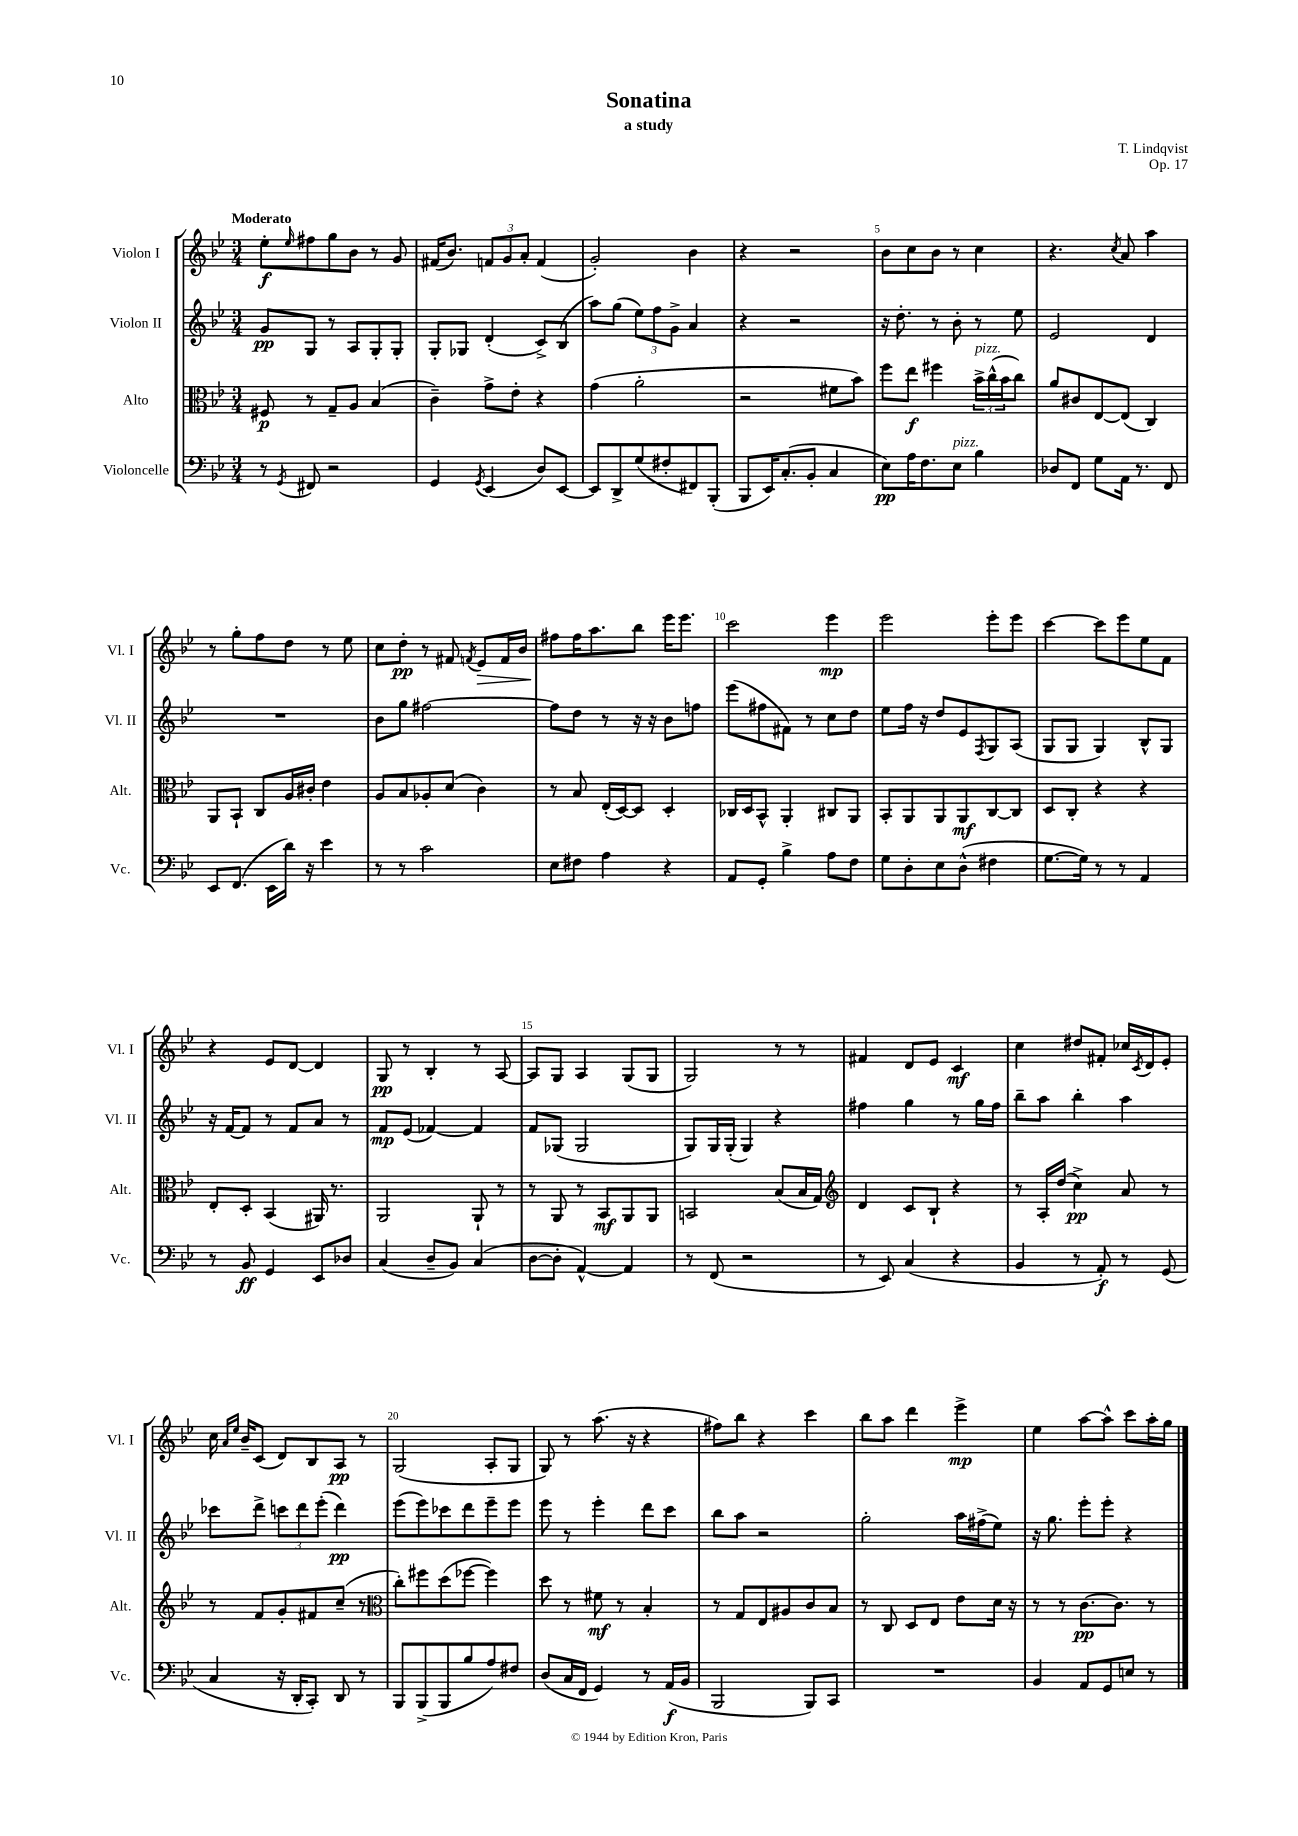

**kern	**kern	**kern	**kern
*staff4	*staff3	*staff2	*staff1
*clefF4	*clefC3	*clefG2	*clefG2
*k[b-e-]	*k[b-e-]	*k[b-e-]	*k[b-e-]
*M3/4	*M3/4	*M3/4	*M3/4
8r	8F#	8g	8ee-'
8qGG	.	.	16qqee-
8FF#	8r	8G	8ff#
2r	8G~	8r	8gg
.	8A	8A	8b-
.	(4B-	8G'	8r
.	.	8G'	8g
=	=	=	=
4GG	4c~)	8G'	(16f#
.	.	.	8.b-)
.	.	8G-	.
8qGG	.	.	.
(4EE-	8g^	(4d'	12f
.	.	.	12g
.	8e-'	.	.
.	.	.	12a'
8D)	4r	8c^)	(4f
[8EE-	.	(8B-	.
=	=	=	=
8EE-]	(4g	8aa)	2g')
8DD^	.	(8gg	.
(8G	2a'	12ee-)	.
.	.	12ff	.
8F#'	.	.	.
.	.	12g^	.
8FF#)	.	4a	4b-
(8BBB-'	.	.	.
=	=	=	=
8BBB-	2r	4r	4r
16EE-)	.	.	.
(8.C'	.	.	.
.	.	2r	2r
8BB-'	.	.	.
4C	8f#	.	.
.	8b-)	.	.
=	=	=	=
8E-)	8ff	16r	8b-
.	.	8.dd'	.
16A	8ee-	.	8cc
8.F	.	.	.
.	4ff#	8r	8b-
8E-	.	8b-'	8r
4B-	24b-^	8r	4cc
.	(24cc^^	.	.
.	24b-	.	.
.	8cc)	8ee-	.
=	=	=	=
8D-	8a	2e-	4.r
8FF	8c#	.	.
8G	[8E-	.	.
.	.	.	8qcc
16AA	(8E-]	.	8a
8.r	.	.	.
.	4C)	4d	4aa
8FF	.	.	.
=	=	=	=
8EE-	8AA	2.r	8r
(8.FF	8BB-`	.	8gg'
.	8C	.	8ff
16EE-	.	.	.
16d)	16A	.	8dd
16r	16c#'	.	.
4e-	4e-	.	8r
.	.	.	8ee-
=	=	=	=
8r	8A	8b-	8cc
8r	8B-	8gg	8dd'
2c	8A-'	[2ff#	8r
.	(8d	.	8f#
.	.	.	8qf
.	4c)	.	8e-
.	.	.	16f
.	.	.	16b-
=	=	=	=
8E-	8r	8ff#]	8ff#
8F#	8B-	8dd	16ff#
.	.	.	8.aa
4A	(16E-'	8r	.
.	[16D)	.	.
.	8D]	16r	8bb-
.	.	16r	.
4r	4D'	8b-	16eee-
.	.	.	8.eee-
.	.	8ff	.
=	=	=	=
8AA	16C-	(8eee-	2ccc
.	16D	.	.
8GG'	8BB-^^	8ff#	.
4B-^	4AA'	8f#)	.
.	.	8r	.
8A	8C#	8cc	4eee-
8F	8AA	8dd	.
=	=	=	=
8G	8BB-'	8ee-	2eee-
8D'	8AA	16ff	.
.	.	16r	.
8E-	8AA	8dd	.
(8D^^	8AA	8e-	.
.	.	8qF	.
4F#	[8C	8G	8eee-'
.	8C]	(8A	8eee-
=	=	=	=
[8.G	8D	8G	[4ccc
.	8C'	8G	.
16G])	.	.	.
8r	4r	4G)	8ccc]
8r	.	.	8eee-
4AA	4r	8B-^^	8ee-
.	.	8G	8f
=	=	=	=
8r	8E-'	16r	4r
.	.	[16f	.
8BB-	8D'	8f]	.
4GG	(4BB-	8r	8e-
.	.	8f	[8d
8EE-	16AA#)	8a	4d]
.	8.r	.	.
8D-	.	8r	.
=	=	=	=
(4C	2AA	8f	8G
.	.	(8e-	8r
8D~	.	[4f-)	4B-'
8BB-)	.	.	.
(4C	8AA`	4f-]	8r
.	8r	.	[8A
=	=	=	=
[8D	8r	8f	8A]
8D']	8AA	(8G-	8G
[4AA^^)	8r	2G-	4A
.	8BB-	.	.
4AA]	8AA	.	(8G
.	8AA	.	8G
=	=	=	=
8r	2BB	8G)	2G)
(8FF	.	16G	.
.	.	(16G'	.
2r	.	4G)	.
.	(8B-	4r	8r
.	16B-	.	8r
.	16G)	.	.
=	=	=	=
*	*clefG2	*	*
8r	4d	4ff#	4f#
8EE-)	.	.	.
(4C	8c	4gg	8d
.	8B-`	.	8e-
4r	4r	8r	4c
.	.	16gg	.
.	.	16ff#	.
=	=	=	=
4BB-	8r	8bb-~	4cc
.	16A'	8aa	.
.	(16dd	.	.
8r	4cc^)	4bb-'	8dd#
8AA')	.	.	8f#'
8r	8a	4aa	16cc-
.	.	.	8qc
.	.	.	16d
(8GG	8r	.	8e-'
=	=	=	=
4C	8r	8ccc-	16cc
.	.	.	16qqa
.	.	.	16qqee-
.	.	.	16b-~
.	8f	8ddd^	(8c
16r	8g'	12ccc	8d)
16DD'	.	.	.
.	.	12ddd	.
8CC')	8f#	.	8B-
.	.	(12eee-'	.
8DD	(8cc~	4ddd)	8A
8r	8r	.	8r
=	=	=	=
*	*clefC3	*	*
8BBB-	8cc')	(8eee-	(2G
(8BBB-^	8ff#	8eee-)	.
8BBB-	(8dd	8ccc-	.
8B-	[8ff-	8ddd	.
8A)	4ff-])	8eee-~	8A'
8F#	.	8eee-	8G
=	=	=	=
(8D	8dd	8eee-	8G)
16C	8r	8r	8r
16FF	.	.	.
4GG)	8f#	4eee-'	(8.aa
.	8r	.	.
.	.	.	16r
8r	4B-'	8ddd	4r
(16AA	.	8ccc	.
16BB-	.	.	.
=	=	=	=
2BBB-	8r	8bb-	8ff#)
.	8G	8aa	8bb-
.	8E-	2r	4r
.	8A#	.	.
8BBB-)	8c	.	4ccc
8CC	8B-	.	.
=	=	=	=
2.r	8r	2gg'	8bb-
.	8C	.	8aa
.	8D	.	4ddd
.	8E-	.	.
.	8e-	16aa	4eee-^
.	.	(16ff#^	.
.	16d	8ee-)	.
.	16r	.	.
=	=	=	=
4BB-	8r	16r	4ee-
.	.	8.gg	.
.	8r	.	.
8AA	[8.c	8eee-'	[8aa
8GG	.	8eee-'	8aa^^]
.	8.c]	.	.
8E	.	4r	8ccc
8r	8r	.	16aa'
.	.	.	16gg
==	==	==	==
*-	*-	*-	*-
